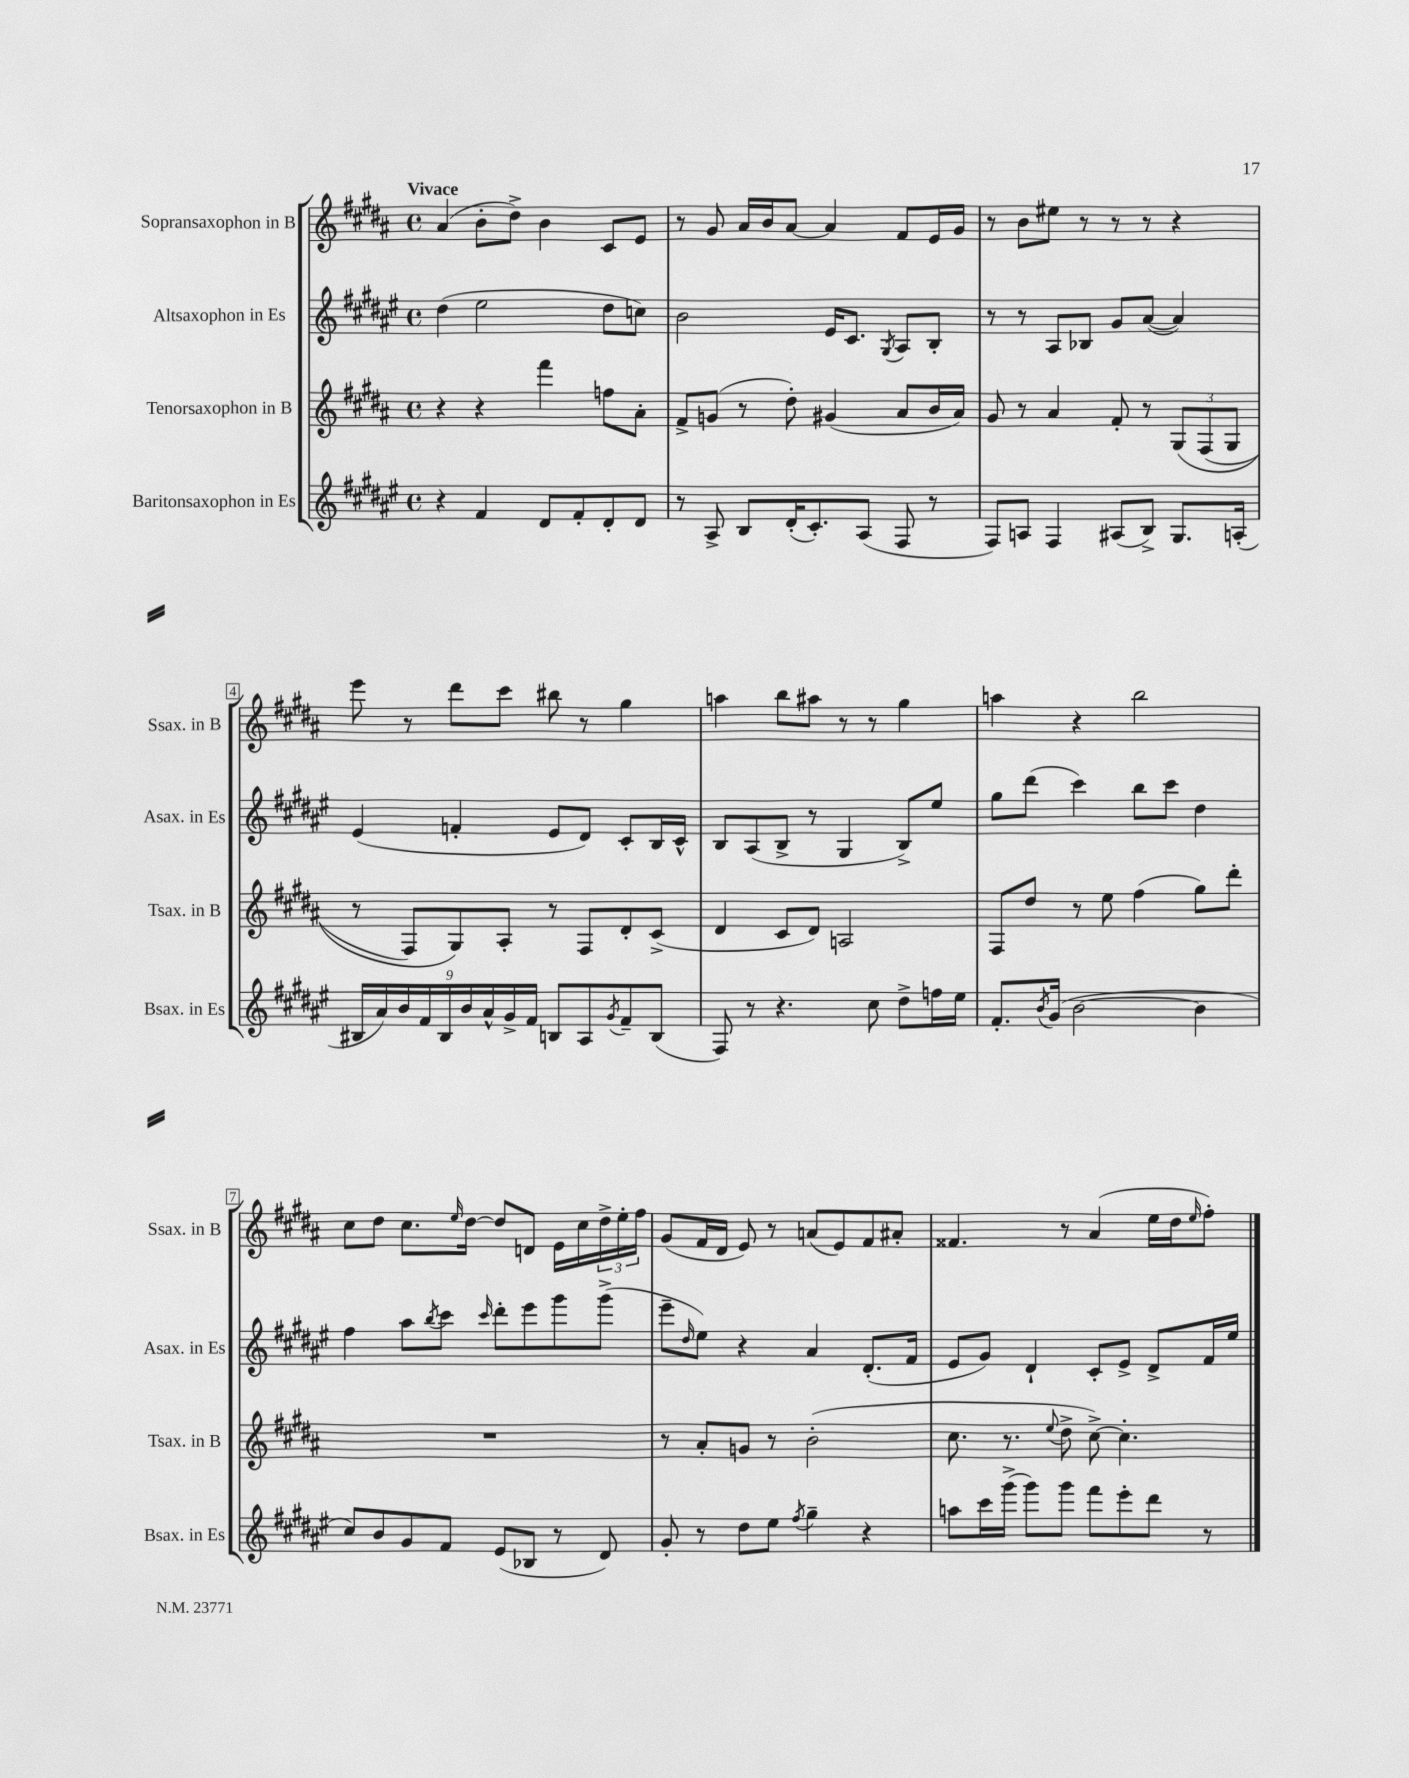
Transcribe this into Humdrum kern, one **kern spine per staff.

**kern	**kern	**kern	**kern
*staff4	*staff3	*staff2	*staff1
*clefG2	*clefG2	*clefG2	*clefG2
*k[f#c#g#d#a#e#]	*k[f#c#g#d#a#]	*k[f#c#g#d#a#e#]	*k[f#c#g#d#a#]
*M4/4	*M4/4	*M4/4	*M4/4
*met(c)	*met(c)	*met(c)	*met(c)
4r	4r	(4dd#\	(4a#/
4f#/	4r	2ee#\	8b'\L
.	.	.	8dd#^\J)
8d#/L	4fff#\	.	4b\
8f#'/	.	.	.
8d#'/	8ff\L	8dd#\L	8c#/L
8d#/J	8a#'\J	8cc\J)	8e/J
=	=	=	=
8r	8f#^/L	2b\	8r
8A#^/	(8g/J	.	8g#/
8B/L	8r	.	16a#/LL
.	.	.	16b/J
(16d#'/K	8dd#'\)	.	[8a#/J
8.c#'/)	.	.	.
.	(4g#/	16e#/LK	4a#/]
.	.	8.c#/J	.
(8A#/J	.	.	.
.	.	8qG#/	.
8F#/	8a#/L	8A#/L	8f#/L
8r	16b/L	8B'/J	16e/L
.	16a#/JJ)	.	16g#/JJ
=	=	=	=
8F#/L)	8g#/	8r	8r
8A/J	8r	8r	8b\L
4F#/	4a#/	8A#/L	8ee#\J
.	.	8B-/J	8r
(8A#/L	8f#'/	8g#/L	8r
8B^/J)	8r	([8a#/J	8r
8.G#/L	&(12G#/L	4a#/])	4r
.	(12F#/	.	.
.	12G#/J	.	.
(16A'/Jk	.	.	.
=	=	=	=
18B#/LL	8r	(4e#/	8eee\
18a#/)	.	.	.
18b/	.	.	.
.	8F#/L)	.	8r
18f#/	.	.	.
18B#/	.	.	.
.	8G#/&)	4f'/	8ddd#\L
18b/	.	.	.
18a#^^/	.	.	.
.	8A#'/J	.	8ccc#\J
18g#^/	.	.	.
18f#/JJ	.	.	.
8B/L	8r	8e#/L	8bb#\
8A#/	8F#/L	8d#/J)	8r
8qg#/	.	.	.
8f#~/	8d#'/	8c#'/L	4gg#\
(8B/J	(8c#^/J	16B/L	.
.	.	16c#^^/JJ	.
=	=	=	=
8F#/)	4d#/	8B/L	4aa\
8r	.	(8A#/	.
4.r	8c#/L	8B^/J	8bb\L
.	8d#/J)	8r	8aa#\J
.	2A/	4G#/	8r
8cc#\	.	.	8r
8dd#^\L	.	8B^/L)	4gg#\
16ff\L	.	8ee#/J	.
16ee#\JJ	.	.	.
=	=	=	=
8.f#'/L	8F#/L	8gg#\L	4aa\
.	8dd#/J	(8ddd#\J	.
8qb/	.	.	.
(16g#/Jk	.	.	.
[2b\	8r	4ccc#\)	4r
.	8ee\	.	.
.	(4ff#\	8bb\L	2bb\
.	.	8ccc#\J	.
4b\]	8gg#\L)	4dd#\	.
.	8ddd#'\J	.	.
=	=	=	=
8cc#/L)	1r	4ff#\	8cc#\L
8b/	.	.	8dd#\J
8g#/	.	8aa#\L	8.cc#\L
.	.	8qbb/	.
8f#/J	.	8ccc#\J	.
.	.	.	16qqee/
.	.	.	[16dd#\Jk
.	.	16qqccc#/	.
(8e#/L	.	8ddd#'\L	8dd#/]L
8B-/J	.	8eee#\	8d/J
8r	.	8ggg#\	16e\LL
.	.	.	16cc#\
8d#/)	.	(8ggg#^\J	24dd#^\
.	.	.	24ee'\
.	.	.	24ff#\JJ
=	=	=	=
8g#'/	8r	8eee#~\L	(8g#/L
.	.	16qqdd#/	.
8r	8a#'/L	8ee#\J)	16f#/L
.	.	.	16d#/JJ
8dd#\L	8g/J	4r	8e/)
8ee#\J	8r	.	8r
8qff#/	.	.	.
4gg#~\	(2b'\	4a#/	(8a/L
.	.	.	8e/)
4r	.	(8.d#'/L	8f#/
.	.	.	8a#'/J
.	.	16f#/Jk	.
=	=	=	=
8aa\L	8.cc#\	8e#/L	4.f##/
16ccc#\L	.	8g#/J)	.
(16ggg#^\JJ	8.r	.	.
8ggg#\L)	.	4d#`/	.
.	8qqee/	.	.
8ggg#\J	8dd#^\	.	8r
8fff#\L	[8cc#^\)	8c#'/L	(4a#/
8eee#'\	4.cc#'\]	8e#^/J	.
8ddd#\J	.	8d#^/L	16ee\LL
.	.	.	16dd#\J
.	.	.	16qqee/
8r	.	16f#/L	8ff#'\J)
.	.	16ee#/JJ	.
==	==	==	==
*-	*-	*-	*-
